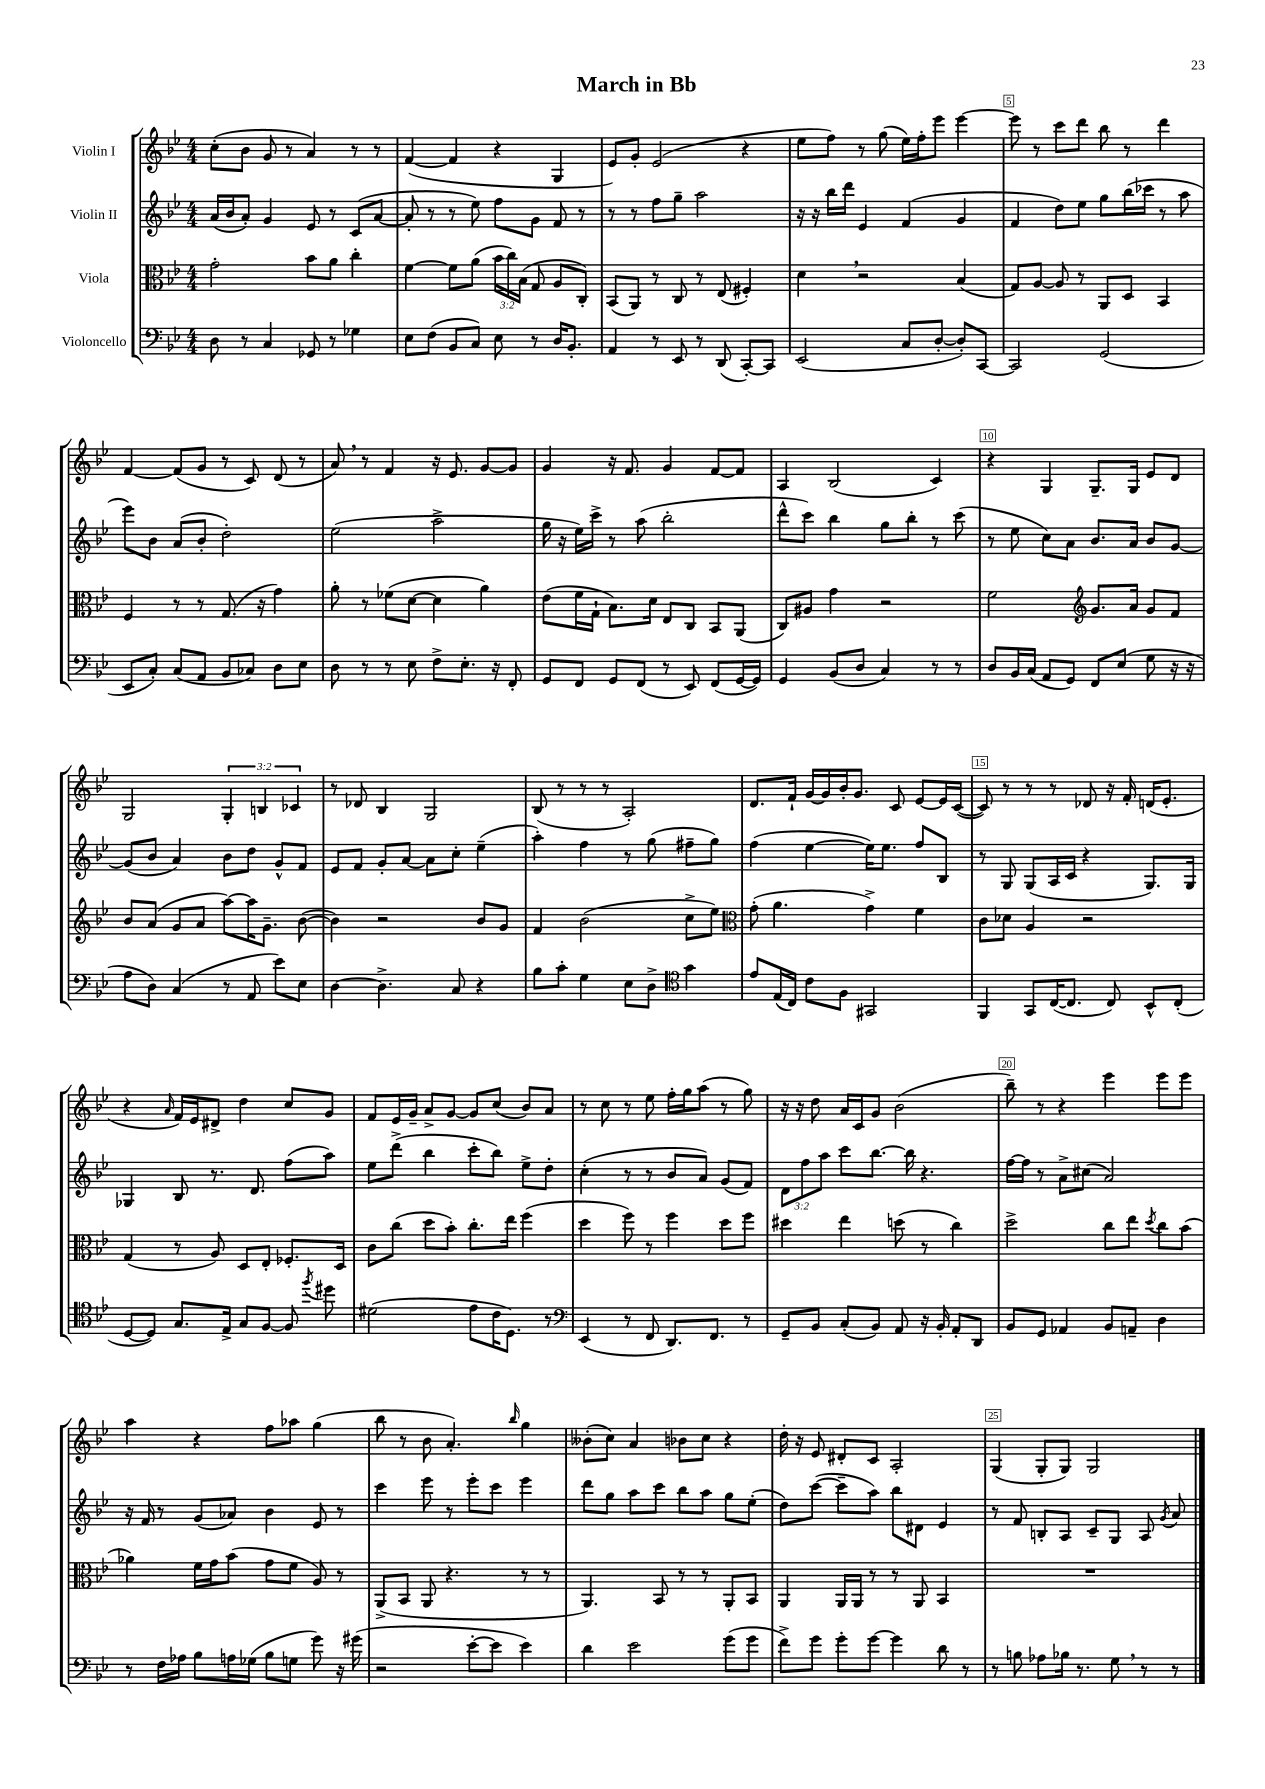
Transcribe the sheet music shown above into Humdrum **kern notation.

**kern	**kern	**kern	**kern
*staff4	*staff3	*staff2	*staff1
*clefF4	*clefC3	*clefG2	*clefG2
*k[b-e-]	*k[b-e-]	*k[b-e-]	*k[b-e-]
*M4/4	*M4/4	*M4/4	*M4/4
8D	2g'	(16a	(8cc'
.	.	16b-	.
8r	.	8a')	8b-
4C	.	4g	8g
.	.	.	8r
8GG-	8b-	8e-	4a)
8r	8a	8r	.
4G-	4cc'	(8c	8r
.	.	[8a	8r
=	=	=	=
8E-	[4f	8a']	([4f
(8F	.	8r	.
8BB-	8f]	8r	4f]
8C)	(8a	8ee-)	.
8E-	24b-	8ff	4r
.	24cc)	.	.
.	(24B-	.	.
8r	8G	8g	.
16D	8A	8f	4G
8.BB-'	.	.	.
.	8C')	8r	.
=	=	=	=
4AA	(8BB-	8r	8e-)
.	8AA)	8r	8g'
8r	8r	8ff	(2e-
8EE-	8C	8gg~	.
8r	8r	2aa	.
(8DD	(8E-	.	.
[8CC')	4F#')	.	4r
8CC]	.	.	.
=	=	=	=
(2EE-	4d	16r	8ee-
.	.	16r	.
.	.	16bb-	8ff)
.	.	16ddd	.
.	2r	4e-	8r
.	.	.	(8gg
8C	.	(4f	16ee-)
.	.	.	16ff'
[8D'	.	.	8eee-
8D'])	(4B-	4g	[4eee-
[8CC	.	.	.
=	=	=	=
2CC]	8G)	4f	8eee-]
.	[8A	.	8r
.	8A]	8dd)	8ccc
.	8r	8ee-	8ddd
(2GG	8AA	8gg	8bb-
.	8D	(16bb-	8r
.	.	16ccc-	.
.	4BB-	8r	4ddd
.	.	8aa	.
=	=	=	=
8EE-	4F	8eee-)	[4f
8C')	.	8b-	.
(8C	8r	(8a	(8f]
8AA	8r	8b-'	8g
8BB-	(8.G	2dd')	8r
8C-)	.	.	8c)
.	16r	.	.
8D	4g)	.	(8d
8E-	.	.	8r
=	=	=	=
8D	8a'	(2ee-	8a)
8r	8r	.	8r
8r	(8f-	.	4f
8E-	[8d	.	.
8F^	4d]	2aa^	16r
.	.	.	8.e-
8.E-'	.	.	.
.	4a)	.	[8g
16r	.	.	.
8FF'	.	.	8g]
=	=	=	=
8GG	(8e-	16gg	4g
.	.	16r	.
8FF	16f	16ee-)	.
.	16G`	16ccc^	.
8GG	8.B-)	8r	16r
.	.	.	8.f
(8FF	.	(8aa	.
.	16d	.	.
8r	8E-	2bb-'	4g
8EE-)	8C	.	.
(8FF	8BB-	.	[8f
[16GG	(8AA	.	8f]
16GG])	.	.	.
=	=	=	=
4GG	8C)	8ddd^^	4A
.	8A#	8ccc)	.
(8BB-	4g	4bb-	(2B-
8D	.	.	.
4C)	2r	8gg	.
.	.	8bb-'	.
8r	.	8r	4c)
8r	.	(8ccc	.
=	=	=	=
8D	2f	8r	4r
16BB-	.	8ee-	.
(16C	.	.	.
8AA	.	8cc)	4G
8GG)	.	8a	.
*	*clefG2	*	*
8FF	8.g	8.b-	8.G~
(8E-	.	.	.
.	16a	16a	16G
8G	8g	8b-	8e-
16r	8f	[8g	8d
16r	.	.	.
=	=	=	=
8A	8b-	(8g]	2G
8D)	(8a	8b-	.
(4C	8g	4a)	.
.	8a	.	.
8r	[8aa)	8b-	6G'
8AA	16aa]	8dd	.
.	.	.	6B
.	8.g~	.	.
8e-)	.	8g^^	.
.	.	.	6c-
8E-	([8b-	8f	.
=	=	=	=
[4D	4b-])	8e-	8r
.	.	8f	8d-
4.D^]	2r	8g'	4B-
.	.	[8a	.
.	.	8a]	2G
8C	.	8cc'	.
4r	8b-	(4ee-~	.
.	8g	.	.
=	=	=	=
8B-	4f	4aa')	(8B-
8c'	.	.	8r
4G	(2b-	4ff	8r
.	.	.	8r
8E-	.	8r	2A')
8D^	.	(8gg	.
*clefC4	*	*	*
4g	8cc^	8ff#~	.
.	8ee-)	8gg)	.
=	=	=	=
*	*clefC3	*	*
8e-	(8g'	(4ff	8.d
(16E-	4.a	.	.
16C)	.	.	16f`
8c	.	[4ee-	[16g
.	.	.	16g]
8F	.	.	16b-'
.	.	.	8.g
2GG#	4g^)	16ee-])	.
.	.	8.ee-	.
.	.	.	8c
.	4f	8ff	[8e-
.	.	8B-	16e-]
.	.	.	([16c
=	=	=	=
4FF	8c	8r	8c])
.	8d-	8G	8r
8GG	4A	(8G	8r
([16C	.	16A	8r
8.C]	.	16c	.
.	2r	4r	8d-
8C)	.	.	16r
.	.	.	16f'
8BB-^^	.	8.G)	(16d
.	.	.	8.e-'
(8C'	.	.	.
.	.	16G	.
=	=	=	=
[8D	(4G	4G-	4r
8D])	.	.	.
.	.	.	16qqa
8.G	8r	8B-	16f)
.	.	.	16e-
.	8A)	8.r	8d#^
16E-^	.	.	.
8G	8D	.	4dd
.	.	8.d	.
[8F	8E-'	.	.
8F]	8.F-'	(8ff	8cc
8qff	.	.	.
8dd#	.	8aa)	8g
.	16D	.	.
=	=	=	=
(2d#	8c	8ee-	8f
.	(8cc	(8ddd^	16e-
.	.	.	16g~
.	8dd	4bb-	8a^
.	8b-')	.	[8g
8e-	8.cc'	8ccc'	8g]
16c	.	8bb-)	(8cc
8.D)	16ee-	.	.
.	(4ff	8ee-^	8b-)
8r	.	8dd'	8a
=	=	=	=
*clefF4	*	*	*
(4EE-	4dd	(4cc'	8r
.	.	.	8cc
8r	8ff)	8r	8r
8FF	8r	8r	8ee-
8.DD)	4ff	8b-	16ff'
.	.	.	16gg
.	.	8a)	(8aa
8.FF	.	.	.
.	8dd	(8g	8r
8r	8ff	8f)	8gg)
=	=	=	=
8GG~	4dd#	12d	16r
.	.	.	16r
.	.	12ff	.
8BB-	.	.	8dd
.	.	12aa	.
(8C'	4ee-	8ccc	16a
.	.	.	16c
8BB-)	.	[8.bb-	8g
8AA	(8dd	.	(2b-
.	.	16bb-]	.
16r	8r	4.r	.
16BB-'	.	.	.
8AA'	4cc)	.	.
8DD	.	.	.
=	=	=	=
8BB-	2dd^	[16ff	8bb-~)
.	.	16ff]	.
8GG	.	8r	8r
4AA-	.	8a^	4r
.	.	(8cc#	.
8BB-	8cc	2a)	4eee-
8AA~	8ee-	.	.
.	8qdd	.	.
4D	8cc	.	8eee-
.	(8b-	.	8eee-
=	=	=	=
8r	4a-)	16r	4aa
.	.	16f	.
16F	.	8r	.
16A-	.	.	.
8B-	16f	(8g	4r
.	16g	.	.
16A	(8b-	8a-)	.
(16G-	.	.	.
8B-	8g	4b-	8ff
8G	8f	.	8aa-
8g)	8A)	8e-	(4gg
16r	8r	8r	.
(16g#	.	.	.
=	=	=	=
2r	(8AA^	4ccc	8bb-
.	8BB-	.	8r
.	8AA	8eee-	8b-
.	4.r	8r	4.a')
[8e-'	.	8eee-'	.
8e-]	.	8ccc	.
.	.	.	16qqbb-
4e-)	8r	4eee-	4gg
.	8r	.	.
=	=	=	=
4d	4.AA)	8ddd	(8b--'
.	.	8gg	8cc)
2e-	.	8aa	4a
.	8BB-	8ccc	.
.	8r	8bb-	8b-
.	8r	8aa	8cc
(8g	8AA'	8gg	4r
8g	8BB-	(8ee-'	.
=	=	=	=
8f^)	4AA	8dd)	16dd'
.	.	.	16r
8g	.	([8ccc	8e-
8g'	16AA	8ccc~]	8d#'
.	16AA	.	.
[8g	8r	8aa)	8c
4g]	8r	8bb-	2A'
.	8AA	8d#	.
8d	4BB-	4e-	.
8r	.	.	.
=	=	=	=
8r	1r	8r	(4G
8B	.	8f	.
8A-	.	8B'	8G'
16B-	.	8A	8G)
8.r	.	.	.
.	.	8c~	2G
8G	.	8G	.
8r	.	8A	.
.	.	8qg	.
8r	.	8a	.
==	==	==	==
*-	*-	*-	*-
